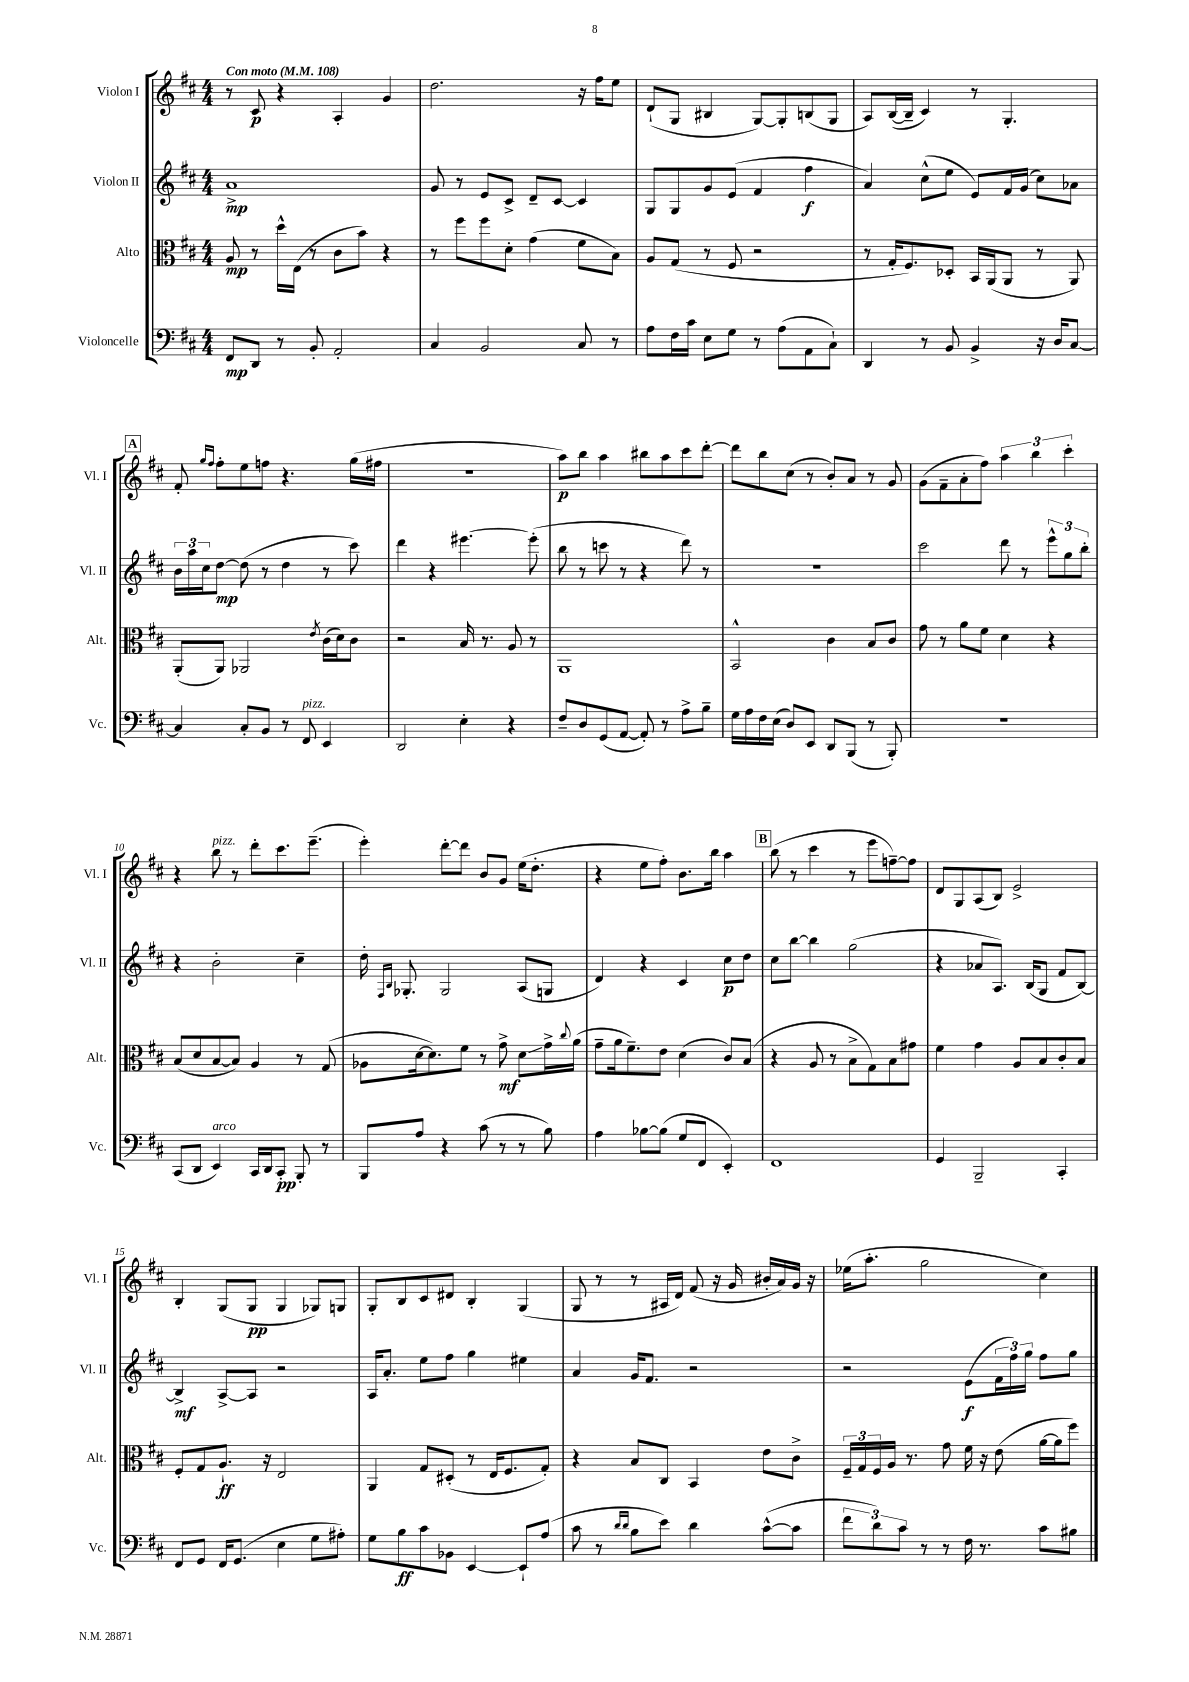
<<
\new StaffGroup <<
\new Staff = "s0" \with { instrumentName = "Violon I" shortInstrumentName = "Vl. I" } {
    \clef treble \key d \major \numericTimeSignature \time 4/4 \tempo "Con moto" 4 = 108
    r8 cis'8\p r4 a4-. g'4 |
    d''2. r16 fis''16 e''8 |
    d'8-!( g8 bis4 g8~) g8-. b8( g8 |
    a8) b16~( b16-- cis'4) r8 g4.-. |
    \mark \markup { \box "A" } fis'8-. \grace { g''16 fis''16 } fis''8-. e''8 f''8 r4. g''16( fis''16 |
    R1 |
    a''8\p) b''8 a''4 bis''8 a''8 cis'''8 d'''8~-. |
    d'''8 b''8 cis''8( r8 b'8-.) a'8 r8 g'8 |
    g'8( fis'8-- a'8-. fis''8) \tuplet 3/2 { a''4 b''4 cis'''4-. } |
    r4 b''8^\markup { \italic "pizz." } r8 d'''8-. cis'''8. e'''8.--( |
    e'''4-.) d'''8~-. d'''8 b'8 g'8 e''16( d''8.-. |
    r4 e''8 fis''8-.) b'8. b''16 a''4 |
    \mark \markup { \box "B" } b''8( r8 cis'''4 r8 e'''8 f''8~--) f''8 |
    d'8 g8 a8( b8) e'2-> |
    b4-. g8( g8\pp g4 ges8) g8 |
    g8-. b8 cis'8 dis'8 b4-. g4( |
    g8 r8 r8 ais16 d'16) fis'8( r16 g'16 bis'16-. a'16) g'16 r16 |
    ees''16( a''8.-. g''2 cis''4) \bar "|." |
}
\new Staff = "s1" \with { instrumentName = "Violon II" shortInstrumentName = "Vl. II" } {
    \clef treble \key d \major \numericTimeSignature \time 4/4
    a'1->\mp |
    g'8 r8 e'8 cis'8-> d'8-- cis'8~ cis'4 |
    g8 g8 g'8 e'8( fis'4 fis''4\f |
    a'4) cis''8-^( e''8 e'8) fis'16 g'16( cis''8) aes'8 |
    \mark \markup { \box "A" } \tuplet 3/2 { b'16 a''16 cis''16 } d''8~\mp d''8( r8 d''4 r8 cis'''8) |
    d'''4 r4 eis'''4.~ eis'''8-.( |
    b''8 r8 c'''8 r8 r4 d'''8) r8 |
    R1 |
    cis'''2 d'''8 r8 \tuplet 3/2 { e'''8-^ g''8 b''8-. } |
    r4 b'2-. cis''4-- |
    d''16-. \grace { fis16 b16 } ges8.-. ges2 a8( g8 |
    d'4) r4 cis'4 cis''8\p d''8 |
    \mark \markup { \box "B" } cis''8 b''8~ b''4 g''2( |
    r4 aes'8 a8.) b16( g8 fis'8 b8~) |
    b4->\mf a8~-> a8 r2 |
    a16 a'8.-. e''8 fis''8 g''4 eis''4 |
    a'4 g'16 fis'8. r2 |
    r2 e'8\f( \tuplet 3/2 { fis'16 fis''16) g''16 } fis''8 g''8 \bar "|." |
}
\new Staff = "s2" \with { instrumentName = "Alto" shortInstrumentName = "Alt." } {
    \clef alto \key d \major \numericTimeSignature \time 4/4
    a8\mp r8 d''16-^ e16( r8 cis'8 b'8) r4 |
    r8 fis''8 fis''8 d'8-. g'4( fis'8 b8) |
    a8 g8( r8 fis8 r2 |
    r8 g16-. fis8.) des8-. b,16 a,16( a,8 r8 a,8) |
    \mark \markup { \box "A" } a,8-.( a,8) aes,2 \acciaccatura { e'8 } cis'16( d'16) cis'8 |
    r2 b16 r8. a8 r8 |
    a,1 |
    b,2-^ cis'4 b8 cis'8 |
    g'8 r8 a'8 fis'8 d'4 r4 |
    b8( d'8 b8~ b8) a4 r8 g8( |
    aes8 d'16~ d'8.) fis'8 r8 g'8->\mf d'8\glissando g'16-> \appoggiatura { cis''8 } a'16( |
    g'8-- a'16 fis'8.--) e'8 d'4( cis'8) b8( |
    \mark \markup { \box "B" } r4 a8 r8 b8-> g8) b8 gis'8 |
    fis'4 g'4 a8 b8 cis'8-. b8 |
    fis8-. g8 a8.-!\ff r16 e2 |
    a,4 g8 dis8-.( r8 e16 fis8. g8-.) |
    r4 b8 cis8 b,4 e'8 cis'8-> |
    \tuplet 3/2 { fis16-- g16 fis16 } a16 r8. g'8 fis'16 r16 e'8( a'16~ a'16 fis''8) \bar "|." |
}
\new Staff = "s3" \with { instrumentName = "Violoncelle" shortInstrumentName = "Vc." } {
    \clef bass \key d \major \numericTimeSignature \time 4/4
    fis,8\mp d,8 r8 b,8-. a,2-. |
    cis4 b,2 cis8 r8 |
    a8 fis16 cis'16 e8 g8 r8 a8( a,8 cis8-!) |
    d,4 r8 b,8 b,4-> r16 d16 cis8~ |
    \mark \markup { \box "A" } cis4 cis8-. b,8 r8 fis,8^\markup { \italic "pizz." } e,4 |
    d,2 e4-. r4 |
    fis8-- d8 g,8( a,8~ a,8-.) r8 a8-> b8-- |
    g16 a16 fis16 e16( d8) e,8 d,8 b,,8( r8 b,,8-.) |
    R1 |
    cis,8( d,8 e,4^\markup { \italic "arco" }) cis,16 d,16 cis,8-.\pp b,,8-. r8 |
    b,,8 a8 r4 cis'8( r8 r8 b8) |
    a4 bes8~ bes8( g8 fis,8 e,4-.) |
    \mark \markup { \box "B" } fis,1 |
    g,4 b,,2-- cis,4-. |
    fis,8 g,8 fis,16 g,8.( e4 g8 ais8-.) |
    g8 b8\ff cis'8 bes,8 e,4~ e,8-! a8( |
    cis'8 r8 \grace { d'16 d'16 } b8 e'8) d'4 cis'8~-^( cis'8 |
    \tuplet 3/2 { fis'8 d'8) cis'8 } r8 r8 fis16 r8. cis'8 bis8 \bar "|." |
}
>>
>>
